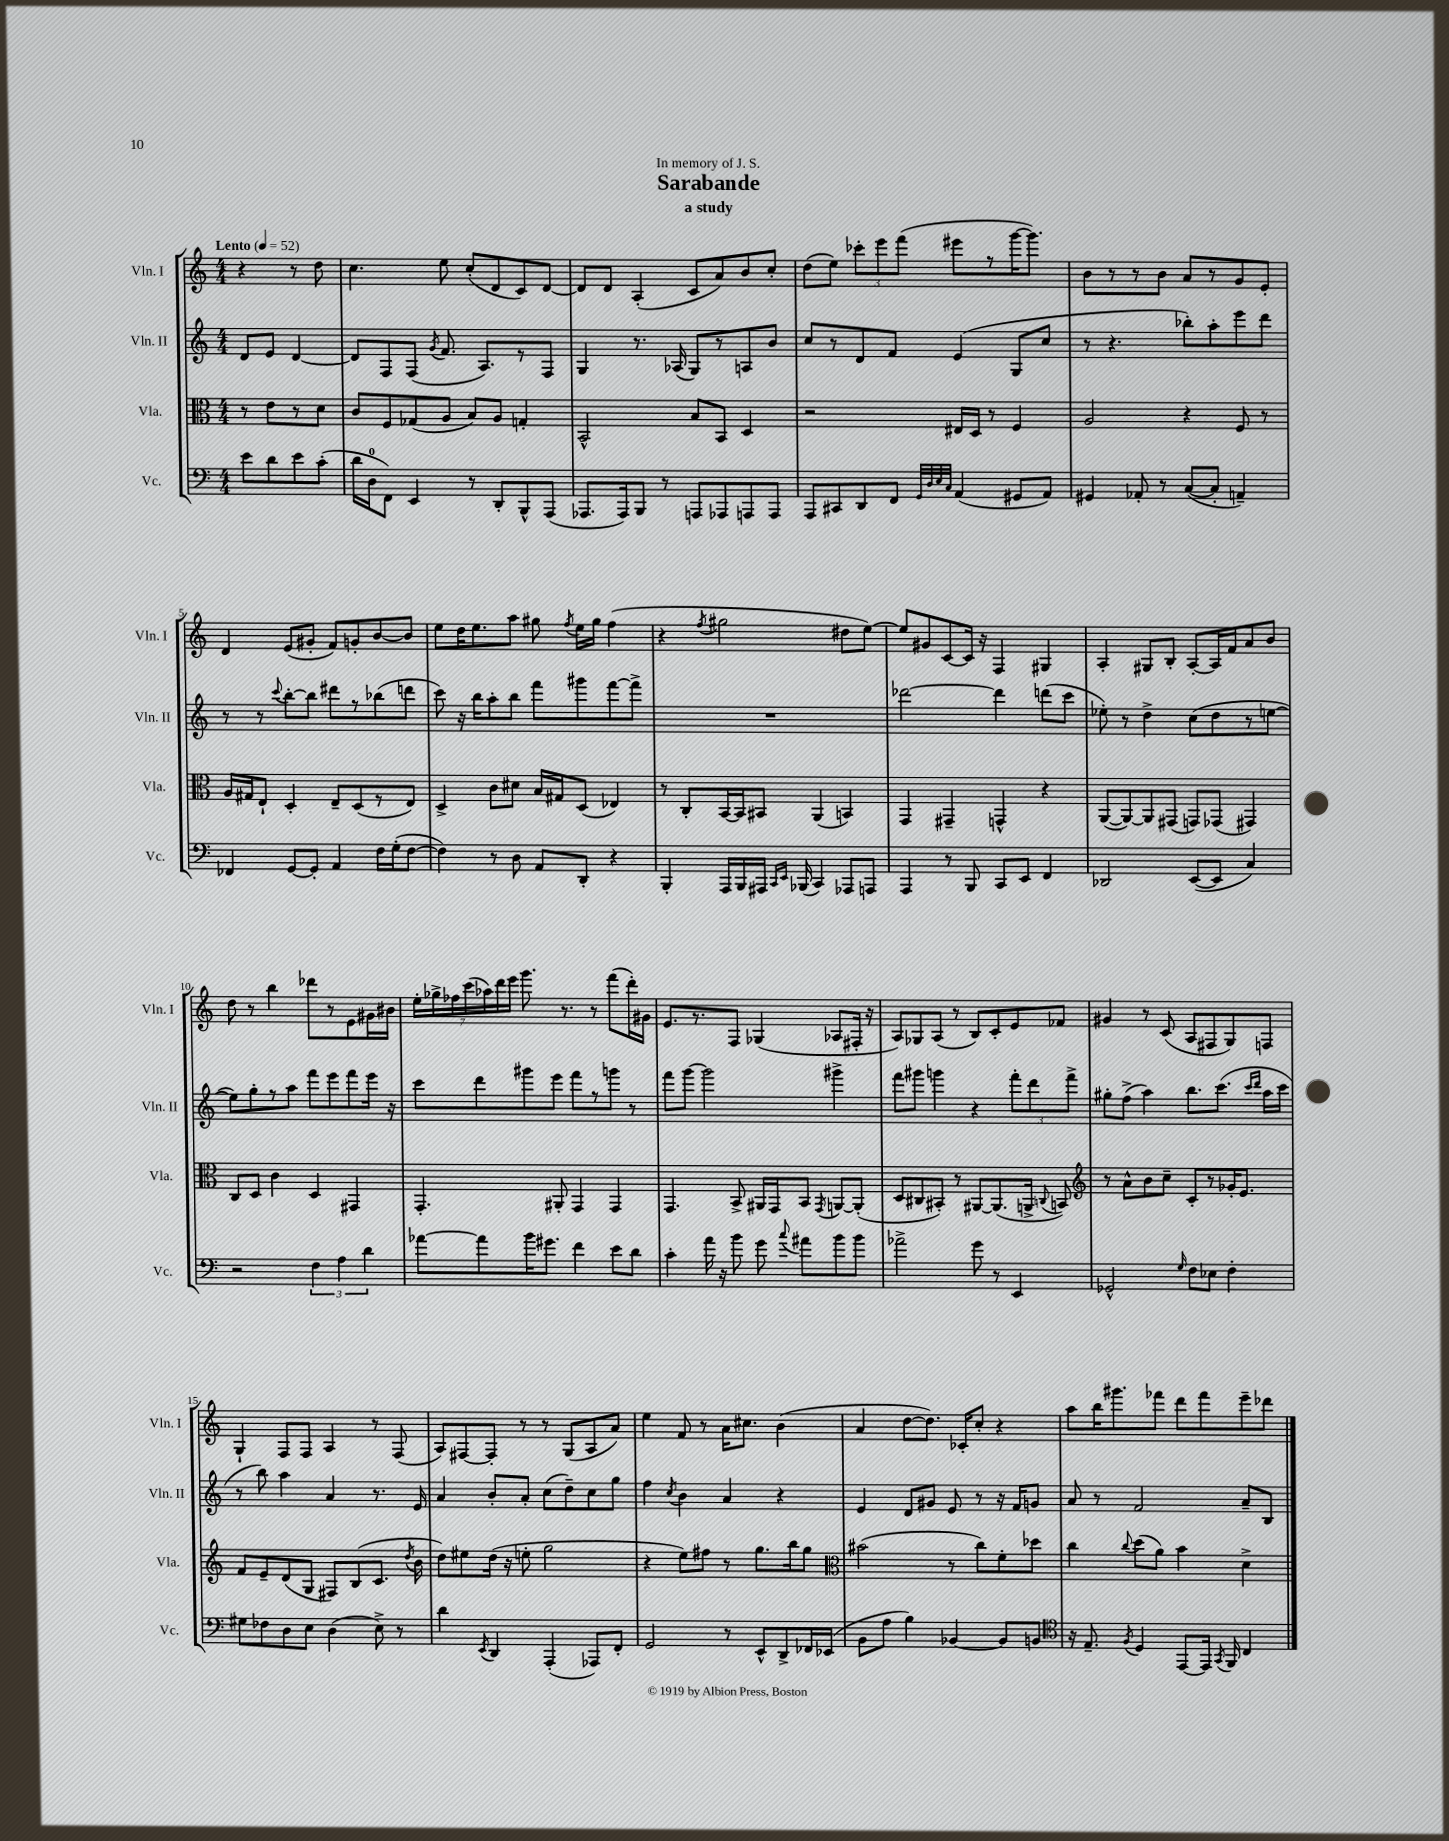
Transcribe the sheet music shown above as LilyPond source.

\header { title = "Sarabande" subtitle = "a study" dedication = "In memory of J. S." }
<<
\new StaffGroup <<
\new Staff = "s0" \with { instrumentName = "Vln. I" shortInstrumentName = "Vln. I" } {
    \clef treble \key c \major \numericTimeSignature \time 4/4 \partial 2 \tempo "Lento" 4 = 52
    \autoBeamOff r4 r8 d''8 |
    c''4. e''8 c''8[-.( d'8 c'8) d'8]~ |
    d'8[ d'8] a4-.( c'8[ a'8) b'8 c''8]-. |
    d''8[( e''8]) \tuplet 3/2 { ces'''8[-. e'''8 f'''8]( } eis'''8[ r8 g'''16~ g'''8.]) |
    b'8[ r8 r8 b'8] a'8[ r8 g'8 e'8]-. |
    d'4 e'8[( gis'8]-. f'8[) g'8-. b'8~ b'8] |
    e''8[ d''16 e''8. a''8] gis''8 \acciaccatura { f''8 } e''16[ gis''16] f''4( |
    r4 \acciaccatura { f''8 } gis''2 dis''8[ e''8]~) |
    e''8[ gis'8 c'8~ c'16] r16 f4 gis4 |
    a4-. gis8[ b8]-. a8[~-. a16 f'16 a'8 b'8] |
    d''8 r8 b''4 des'''8[ r8 e'8 gis'16 bis'16] |
    \tuplet 7/4 { e''16[-. ges''16-> fes''16 c'''16( aes''16) d'''16 e'''16] } g'''8. r8. r8 f'''8[( d'''16-.) gis'16] |
    e'8.[ r8. f8] ges4( aes8[ fis16]-. r16 |
    a8[) ges8 a8]( r8 b8[) c'8-. e'8 fes'8] |
    gis'4 r8 c'8( a8[ fis8 g8) f8] |
    g4-! f8[ f8] a4 r8 f8( |
    a8[) fis8~ fis8]-. r8 r8 g8[( a8 a'8]) |
    e''4 f'8 r8 a'16[ cis''8.] b'4( |
    a'4 d''8[~ d''8.]) ces'16[-. c''8]-. r4 |
    a''8[ b''16 gis'''8. fes'''8] d'''8[ fes'''8 e'''8-- des'''8] \bar "|." |
}
\new Staff = "s1" \with { instrumentName = "Vln. II" shortInstrumentName = "Vln. II" } {
    \clef treble \key c \major \numericTimeSignature \time 4/4 \partial 2
    \autoBeamOff d'8[ e'8] d'4~ |
    d'8[ f8 f8]( \acciaccatura { g'8 } f'8. a8.[) r8 f8] |
    g4 r8. aes16( g8[) r8 a8 b'8] |
    c''8[ r8 d'8 f'8] e'4( g8[ c''8] |
    r8 r4. bes''8[-.) a''8-. e'''8 d'''8] |
    r8 r8 \appoggiatura { c'''8 } b''8[~-. b''8] dis'''8[ r8 bes''8( d'''8] |
    c'''8) r16 b''16[ a''8-. b''8] f'''8[ gis'''8 f'''8~ f'''8]-> |
    R1 |
    des'''2~ des'''4 d'''8[( c'''8] |
    ees''8-.) r8 d''4-> c''8[( d''8 r8 e''8]~ |
    e''8[) g''8-. r8 a''8] f'''8[ e'''8 f'''8 e'''16] r16 |
    c'''8[ d'''8 gis'''8 e'''8] f'''8[ r8 g'''8] r8 |
    f'''8[ g'''8]~ g'''2 gis'''4-> |
    f'''8[ gis'''8] g'''4 r4 \tuplet 3/2 { f'''8[-. d'''8 f'''8]-> } |
    gis''8[-. f''8]->( a''4) b''8.[ c'''8.]( \grace { c'''16[ d'''16] } a''16[ c'''16] |
    r8 b''8) a''4 a'4 r8. e'16 |
    a'4 b'8[-. a'8]-. c''8[( d''8--) c''8 g''8] |
    f''4 \acciaccatura { c''8 } b'4 a'4 r4 |
    e'4 d'8[ gis'8] e'8 r8 r16 f'16[ g'8] |
    a'8 r8 f'2 a'8[-- b8] \bar "|." |
}
\new Staff = "s2" \with { instrumentName = "Vla." shortInstrumentName = "Vla." } {
    \clef alto \key c \major \numericTimeSignature \time 4/4 \partial 2
    \autoBeamOff r8 e'8[ r8 d'8] |
    c'8[ f8 ges8( a8] b8[) a8] g4-. |
    b,2-^ b8[ b,8] d4 |
    r2 eis16[ d16] r8 f4 |
    a2 r4 f8 r8 |
    a16[ gis16 e8]-! d4-. e8[-- d8( r8 e8]) |
    d4-> c'8[ dis'8] b16[ gis16 d8]( ees4) |
    r8 c8[-. b,16~ b,16 bis,8] a,4( b,4) |
    g,4 gis,4-- g,4-^ r4 |
    a,8[~( a,8~) a,8 gis,8]( g,8[) ges,8]( gis,4) |
    c8[ d8] c'4 d4 gis,4 |
    g,4.-. ais,8-. g,4 g,4 |
    g,4. b,8-> ais,16[ g,16 b,8] \acciaccatura { g,8 } a,8[~ a,8]-.( |
    d8[ cis8 bis,8]-.) r8 ais,8[~ ais,8.( a,16]-> \appoggiatura { c8 } b,8) |
    \clef treble r8 a'8[-^ b'8 c''8]-- c'8[-. r8 ges'16-. e'8.] |
    f'8[ e'8-- d'8( g8] fis8[) b8( c'8.] \acciaccatura { d''8 } b'16 |
    d''8[) eis''8 d''16]( r16 e''8-. g''2 |
    r4 e''8[) fis''8] r8 g''8.[ b''16 g''8] |
    \clef alto bis'2( r8 c''8[) f'8-. des''8] |
    c''4 \appoggiatura { c''8 } d''8[( a'8]) b'4 d'4-> \bar "|." |
}
\new Staff = "s3" \with { instrumentName = "Vc." shortInstrumentName = "Vc." } {
    \clef bass \key c \major \numericTimeSignature \time 4/4 \partial 2
    \autoBeamOff e'8[ d'8 e'8 c'8]-.( |
    d'16[ d16-0 f,8]) e,4 r8 d,8[-. b,,8-^ a,,8]( |
    aes,,8.[ aes,,16) b,,8] r8 a,,8[ aes,,8 a,,8 a,,8] |
    a,,8[ cis,8 d,8 f,8] \grace { g,32[ d32 e32 c32] } a,4( gis,8[ a,8]) |
    gis,4 aes,8-. r8 c8[~( c8]-. a,4--) |
    fes,4 g,8[~ g,8]-. a,4 f16[ g16-.( f8]~ |
    f4) r8 d8 a,8[ d,8]-. r4 |
    b,,4-. a,,16[ b,,16 ais,,16] \grace { c,16[ e,16] } bes,,16( c,4) aes,,8[ a,,8] |
    a,,4 r8 b,,8 c,8[ e,8] f,4 |
    des,2 e,8[~( e,8] c4) |
    r2 \tuplet 3/2 { f4 a4 d'4 } |
    aes'8[~ aes'8 b'16 gis'8.] f'4 e'8[ d'8] |
    c'4-. a'16 r16 b'8 g'8 \appoggiatura { c''8 } ais'8[ b'8 b'8] |
    aes'2-> g'8 r8 e,4 |
    ges,2-^ \grace { g16 } f8[ ees8] f4-. |
    gis8[ fes8 d8 e8] d4( e8->) r8 |
    d'4 \acciaccatura { e,8 } d,4 a,,4-.( aes,,8[) f,8]-. |
    g,2 r8 e,8[-^ d,8-> fes,16 ees,16]( |
    b,8[ a8] b4) bes,4~ bes,8[ b,8] |
    \clef tenor r16 e8.-- \acciaccatura { f8 } d4 e,8[~ e,16] \acciaccatura { g,8 } f,16 c4 \bar "|." |
}
>>
>>
